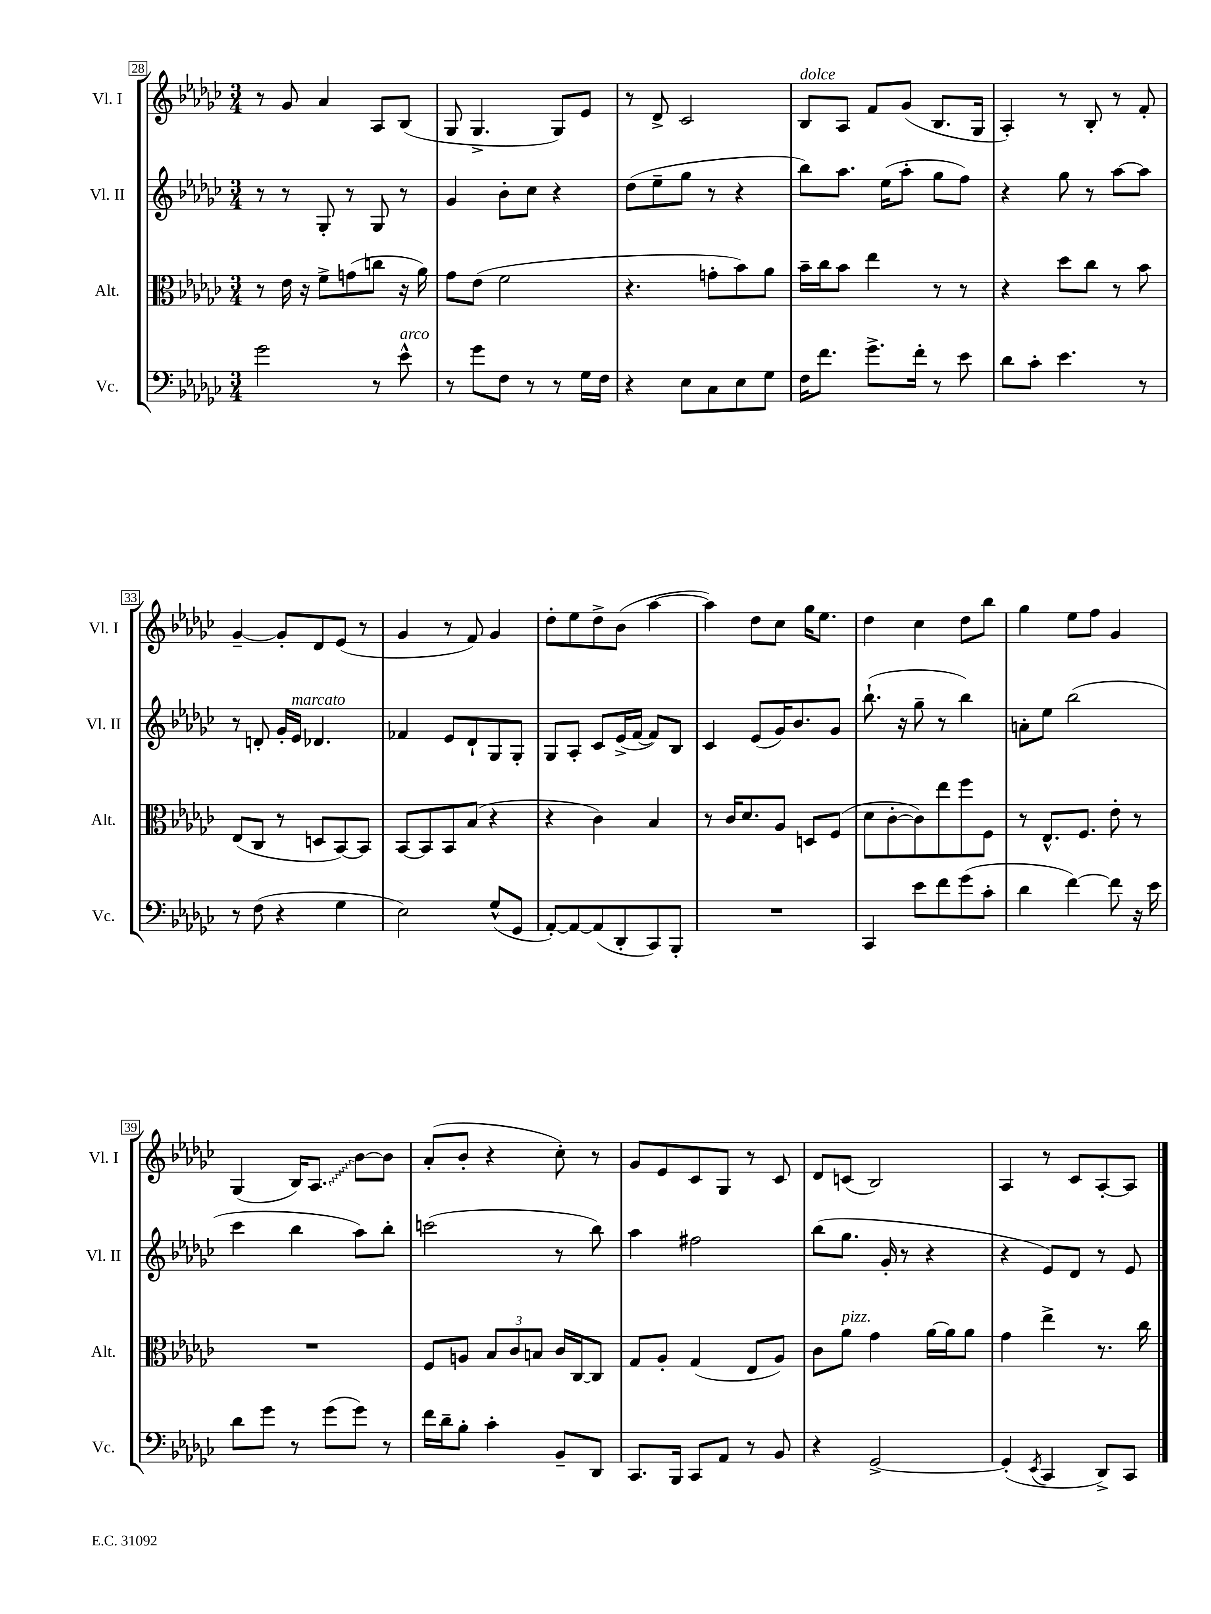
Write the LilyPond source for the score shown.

<<
\new StaffGroup <<
\new Staff = "s0" \with { instrumentName = "Vl. I" shortInstrumentName = "Vl. I" } {
    \clef treble \key ges \major \numericTimeSignature \time 3/4
    r8 ges'8 aes'4 aes8 bes8( |
    ges8 ges4.-> ges8) ees'8 |
    r8 des'8-> ces'2 |
    bes8^\markup { \italic "dolce" } aes8 f'8 ges'8( bes8. ges16 |
    aes4-.) r8 bes8-. r8 f'8-. |
    ges'4~-- ges'8-. des'8 ees'8( r8 |
    ges'4 r8 f'8) ges'4 |
    des''8-. ees''8 des''8-> bes'8( aes''4~ |
    aes''4) des''8 ces''8 ges''16 ees''8. |
    des''4 ces''4 des''8 bes''8 |
    ges''4 ees''8 f''8 ges'4 |
    ges4( bes16) \once \override Glissando.style = #'zigzag aes8.\glissando bes'8~ bes'8 |
    aes'8-.( bes'8-. r4 ces''8-.) r8 |
    ges'8 ees'8 ces'8 ges8 r8 ces'8 |
    des'8 c'8( bes2) |
    aes4 r8 ces'8 aes8~-. aes8 \bar "|." |
}
\new Staff = "s1" \with { instrumentName = "Vl. II" shortInstrumentName = "Vl. II" } {
    \clef treble \key ges \major \numericTimeSignature \time 3/4
    r8 r8 ges8-. r8 ges8 r8 |
    ges'4 bes'8-. ces''8 r4 |
    des''8( ees''8-- ges''8 r8 r4 |
    bes''8) aes''8. ees''16( aes''8-. ges''8 f''8) |
    r4 ges''8 r8 aes''8~ aes''8 |
    r8 d'8-. ges'16-. ees'16^\markup { \italic "marcato" } des'4. |
    fes'4 ees'8 des'8-! ges8 ges8-. |
    ges8 aes8-. ces'8 ees'16->( f'16~ f'8) bes8 |
    ces'4 ees'8( ges'16) bes'8. ges'8 |
    bes''8.-!( r16 ges''8-- r8 bes''4) |
    a'8-. ees''8 bes''2( |
    ces'''4 bes''4 aes''8) bes''8-. |
    c'''2( r8 bes''8) |
    aes''4 fis''2 |
    bes''8( ges''8. ges'16-. r8 r4 |
    r4 ees'8) des'8 r8 ees'8 \bar "|." |
}
\new Staff = "s2" \with { instrumentName = "Alt." shortInstrumentName = "Alt." } {
    \clef alto \key ges \major \numericTimeSignature \time 3/4
    r8 ees'16 r16 f'8-> g'8( c''8 r16 aes'16) |
    ges'8 ees'8( f'2 |
    r4. g'8-. bes'8) aes'8 |
    bes'16-- ces''16 bes'8 ees''4 r8 r8 |
    r4 des''8 ces''8 r8 bes'8 |
    ees8( ces8 r8 d8 bes,8~) bes,8 |
    bes,8~ bes,8 bes,8 bes8( r4 |
    r4 ces'4) bes4 |
    r8 ces'16 des'8. aes8 d8 f8( |
    des'8 ces'8~-. ces'8) ees''8 f''8 f8 |
    r8 ees8.-^ f8. ees'8-. r8 |
    R2. |
    f8 a8 \tuplet 3/2 { bes8 ces'8 b8 } ces'16 ces16~ ces8 |
    ges8 aes8-. ges4( ees8 aes8) |
    ces'8 aes'8^\markup { \italic "pizz." } ges'4 aes'16~ aes'16 aes'8 |
    ges'4 ees''4-> r8. ces''16 \bar "|." |
}
\new Staff = "s3" \with { instrumentName = "Vc." shortInstrumentName = "Vc." } {
    \clef bass \key ges \major \numericTimeSignature \time 3/4
    ges'2 r8 ees'8-^^\markup { \italic "arco" } |
    r8 ges'8 f8 r8 r8 ges16 f16 |
    r4 ees8 ces8 ees8 ges8 |
    f16 f'8. ges'8.-> f'16-. r8 ees'8 |
    des'8 ces'8-. ees'4. r8 |
    r8 f8( r4 ges4 |
    ees2) ges8-^( ges,8 |
    aes,8~-.) aes,8~ aes,8( des,8-. ces,8) bes,,8-. |
    R2. |
    ces,4 ees'8 f'8 ges'8( ces'8-. |
    des'4 f'4~) f'8 r16 ees'16 |
    des'8 ges'8 r8 ges'8( ges'8) r8 |
    f'16 des'16-- bes8-. ces'4-. bes,8-- des,8 |
    ces,8. bes,,16 ces,8 aes,8 r8 bes,8 |
    r4 ges,2~-> |
    ges,4-.( \acciaccatura { ees,8 } ces,4 des,8->) ces,8 \bar "|." |
}
>>
>>
\layout { \context { \Score currentBarNumber = #28 \override BarNumber.stencil = #(make-stencil-boxer 0.1 0.3 ly:text-interface::print) } }
